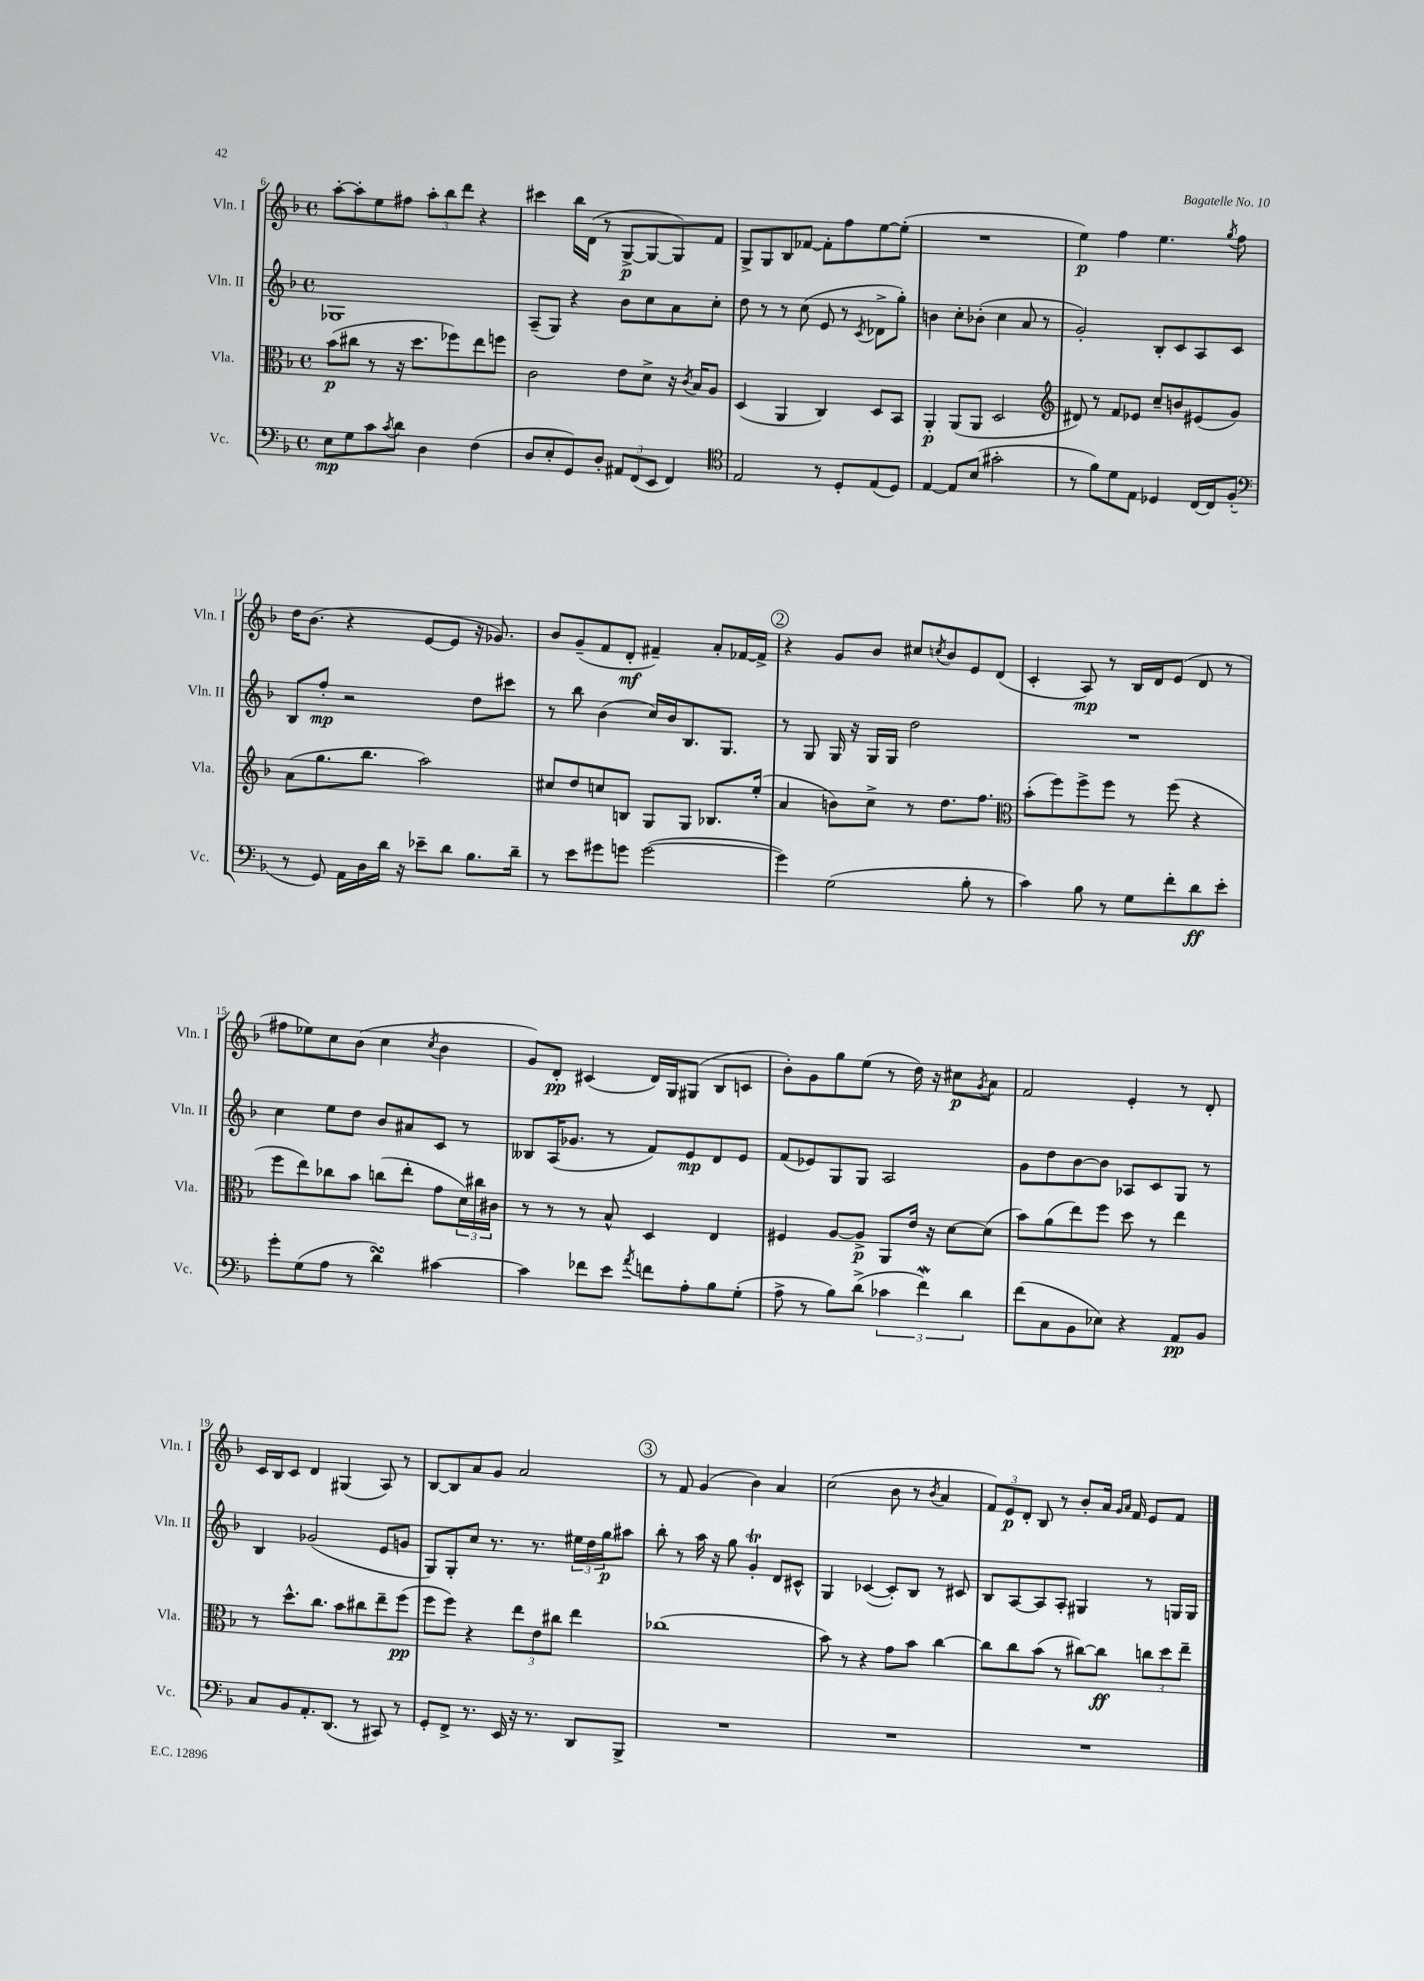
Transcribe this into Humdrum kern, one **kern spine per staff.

**kern	**dynam	**kern	**dynam	**kern	**dynam	**kern	**dynam
*part4	*part4	*part3	*part3	*part2	*part2	*part1	*part1
*staff4	*staff4	*staff3	*staff3	*staff2	*staff2	*staff1	*staff1
*I"Vc.	*	*I"Vla.	*	*I"Vln. II	*	*I"Vln. I	*
*I'Vc.	*	*I'Vla.	*	*I'Vln. II	*	*I'Vln. I	*
*clefF4	*	*clefC3	*	*clefG2	*	*clefG2	*
*k[b-]	*	*k[b-]	*	*k[b-]	*	*k[b-]	*
*M4/4	*	*M4/4	*	*M4/4	*	*M4/4	*
*met(c)	*	*met(c)	*	*met(c)	*	*met(c)	*
=6	=6	=6	=6	=6	=6	=6	=6
8E\L	mp	(8b-\L	p	1G-X	.	[8aa'\L	.
8G\	.	8cc#X\J	.	.	.	8aa'\]	.
8c\	.	8r	.	.	.	8ee\	.
8qc/	.	.	.	.	.	.	.
8d\J	.	16r	.	.	.	8ff#X\J	.
.	.	8.dd\L	.	.	.	.	.
4D\	.	.	.	.	.	12aa'\L	.
.	.	.	.	.	.	12bb-\	.
.	.	8ff-X\)	.	.	.	.	.
.	.	.	.	.	.	12ddd\J	.
(4F\	.	8ee\	.	.	.	4r	.
.	.	8ffn\J	.	.	.	.	.
=7	=7	=7	=7	=7	=7	=7	=7
8D/L	.	2c\	.	(8A~/L	.	4ccc#X\	.
8E'/	.	.	.	8G/J)	.	.	.
8GG/)	.	.	.	4r	.	16bb-\LL	.
.	.	.	.	.	.	(16d\JJ	.
8D'/J	.	.	.	.	.	8r	.
12AA#X/L	.	8e\L	.	8b-\L	.	[8G^/L	p
(12FF/	.	.	.	.	.	.	.
.	.	8d^\J	.	8cc\	.	8G/_	.
12EE/J	.	.	.	.	.	.	.
4FF/)	.	16r	.	8a\	.	8G/])	.
.	.	8qc/	.	.	.	.	.
.	.	16B-/KL	.	.	.	.	.
.	.	8A/J	.	8cc'\J	.	8f/J	.
=8	=8	=8	=8	=8	=8	=8	=8
*clefC4	*	*	*	*	*	*	*
2E/	.	(4D/	.	8dd\	.	8G^/L	.
.	.	.	.	8r	.	8G/	.
.	.	4AA/	.	8r	.	8B-/	.
.	.	.	.	(8cc\	.	[8f-X/J	.
8r	.	4C/)	.	8e/	.	8f-'\L]	.
8D'/L	.	.	.	8r	.	8ff\	.
.	.	.	.	8qc/	.	.	.
(8E/	.	8D/L	.	8d-X^\L	.	[8ee\	.
8D/J)	.	8BB-/J	.	8gg'\J)	.	(8ee'\J]	.
=9	=9	=9	=9	=9	=9	=9	=9
[4E/	.	4AA'/	p	4bn\	.	1r	.
8E/L]	.	(8AA/L	.	8cc'\L	.	.	.
(8B-/J	.	8AA/J	.	(8b-X'\J	.	.	.
2g#X'\	.	2D/	.	4cc\	.	.	.
.	.	.	.	8a/	.	.	.
.	.	.	.	8r	.	.	.
=10	=10	=10	=10	=10	=10	=10	=10
*	*	*clefG2	*	*	*	*	*
8r	.	8d#X/)	.	2g'/)	.	4ee\)	p
8f\L)	.	8r	.	.	.	.	.
8d\	.	8f/L	.	.	.	4ff\	.
8E\J	.	8e-X/J	.	.	.	.	.
4D-X/	.	8cc~/L	.	8B-'/L	.	4.ee\	.
.	.	8bn/	.	8c/	.	.	.
[16C/LL	.	(8e#X/	.	8A/	.	.	.
16C/J]	.	.	.	.	.	.	.
.	.	.	.	.	.	8qgg/	.
(8F'/J	.	8g/J)	.	8c/J	.	8ff\	.
!!LO:LB:g=z
=11	=11	=11	=11	=11	=11	=11	=11
*clefF4	*	*	*	*	*	*	*
8r	.	(8a\L	.	8B-/L	.	16dd\KL	.
.	.	.	.	.	.	(8.b-\J	.
8GG/)	.	8.gg\	.	8ff'/J	mp	.	.
16AA\LL	.	.	.	2r	.	4r	.
16D\	.	8.bb-\J	.	.	.	.	.
16d\JJ	.	.	.	.	.	.	.
16r	.	.	.	.	.	.	.
8e-X~\L	.	2aa\)	.	.	.	[8e/L	.
8d\J	.	.	.	.	.	8e/J]	.
8.B-\L	.	.	.	8dd\L	.	16r	.
.	.	.	.	.	.	8.g-X/)	.
.	.	.	.	8ccc#X\J	.	.	.
16d~\Jk	.	.	.	.	.	.	.
=12	=12	=12	=12	=12	=12	=12	=12
8r	.	8cc#X/L	.	8r	.	8b-/L	.
8e\L	.	8dd/	.	8bb-\	.	(8g~/	.
8g#X\	.	8ccn/	.	(4b-\	.	8f/	.
8gn\J	.	8Bn/J	.	.	.	8d'/J	mf
([2g\	.	8G/L	.	16cc/LL)	.	4f#X~/)	.
.	.	.	.	16b-/J	.	.	.
.	.	8G/J	.	8.B-/	.	.	.
.	.	8.B-X/L	.	.	.	8a'/L	.
.	.	.	.	8.G/J	.	.	.
.	.	.	.	.	.	[16f-X/L	.
.	.	(16ee'/Jk	.	.	.	16f-^/JJ]	.
!!LO:REH:place=s1:t=2
=13	=13	=13	=13	=13	=13	=13	=13
4g\])	.	4a/	.	8r	.	4r	.
.	.	.	.	8G/	.	.	.
(2G\	.	8bn\L)	.	16G/	.	8g/L	.
.	.	.	.	16r	.	.	.
.	.	8cc^\J	.	16G/LL	.	8b-/J	.
.	.	.	.	16G/JJ	.	.	.
.	.	8r	.	2dd\	.	8cc#X/L	.
.	.	.	.	.	.	8qccn/	.
.	.	8.dd\L	.	.	.	8b-/	.
8B-'\	.	.	.	.	.	8e/	.
.	.	8.ff\J	.	.	.	.	.
8r	.	.	.	.	.	(8d/J	.
=14	=14	=14	=14	=14	=14	=14	=14
*	*	*clefC3	*	*	*	*	*
4c\)	.	(8b-'\L	.	1r	.	4c'/	.
.	.	8ff\)	.	.	.	.	.
8B-\	.	8ff^\	.	.	.	8A/)	mp
8r	.	8ff\J	.	.	.	8r	.
8G\L	.	8r	.	.	.	16B-/LL	.
.	.	.	.	.	.	16d/J	.
8f'\	.	(8ff\	.	.	.	(8e/J	.
8d\	ff	4r	.	.	.	8d/	.
8e'\J	.	.	.	.	.	8r	.
!!LO:LB:g=z
=15	=15	=15	=15	=15	=15	=15	=15
8g'\L	.	8ff\L	.	4cc\	.	8ff#X\L	.
(8G\	.	8ee\)	.	.	.	8ee-X\)	.
8A\J	.	8cc-X\	.	8ee\L	.	8cc\	.
8r	.	8b-\J	.	8dd\J	.	(8b-\J	.
4dsSSS\)	.	(8ccn\L	.	8b-/L	.	4cc\	.
.	.	8ee'\J	.	8a#X/	.	.	.
.	.	.	.	.	.	8qcc/	.
[4c#X\	.	8g\L	.	8c/J	.	4b-\	.
.	.	24d\L)	.	8r	.	.	.
.	.	24cc#X\	.	.	.	.	.
.	.	24c#X\JJ	.	.	.	.	.
=16	=16	=16	=16	=16	=16	=16	=16
4c#\]	.	8r	.	8B--X/L	.	8g/L)	.
.	.	8r	.	(16A/K	.	8d'/J	pp
.	.	.	.	8.g-X/J	.	.	.
8f-X\L	.	8r	.	.	.	(4c#X/	.
8e\J	.	8B-^^/	.	8r	.	.	.
8qa/	.	.	.	.	.	.	.
8fn\L	.	4D/	.	8f/L)	.	16d/LL)	.
.	.	.	.	.	.	16G/J	.
8A'\	.	.	.	8e/	mp	(8G#X/J	.
8B-\	.	4E/	.	8d/	.	8B-/L	.
(8G'\J	.	.	.	8e/J	.	8cn/J	.
=17	=17	=17	=17	=17	=17	=17	=17
8A^\	.	4F#X/	.	(8f/L	.	8b-'\L)	.
8r	.	.	.	8e-X/)	.	8g\	.
8B-\L)	.	[8A/L	.	8G/	.	8gg\	.
(8d^\J	.	8A^/J]	p	8G/J	.	(8ee\J	.
6c-X\	.	8AA/L	.	2A/	.	8r	.
.	.	16e/Jk	.	.	.	16dd\)	.
6fw\)	.	.	.	.	.	.	.
.	.	16r	.	.	.	16r	.
.	.	[8d\L	.	.	.	8cc#X\L	p
6d\	.	.	.	.	.	.	.
.	.	.	.	.	.	8qg/	.
.	.	(8d\J]	.	.	.	8a\J	.
=18	=18	=18	=18	=18	=18	=18	=18
(8f\L	.	8b-\L)	.	8g\L	.	2f/	.
8C\	.	(8a\	.	8dd\	.	.	.
8BB-\	.	8ee\)	.	[8b-\	.	.	.
8E-X\J)	.	8ff\J	.	8b-\J]	.	.	.
4r	.	8dd\	.	8A-X/L	.	4e'/	.
.	.	8r	.	8c/	.	.	.
8AA/L	pp	4ee\	.	8G/J	.	8r	.
8BB-/J	.	.	.	8r	.	8d'/	.
!!LO:LB:g=z
=19	=19	=19	=19	=19	=19	=19	=19
8C/L	.	8r	.	4B-/	.	16c/LL	.
.	.	.	.	.	.	16B-/J	.
8BB-/	.	8.dd^^\L	.	.	.	8c/J	.
8.AA'/	.	.	.	(2g-X/	.	4d/	.
.	.	8.cc\J	.	.	.	.	.
(8.DD/J	.	.	.	.	.	.	.
.	.	8b-\L	.	.	.	(4G#X/	.
8r	.	8cc#X\	.	.	.	.	.
8CC#X/)	.	8ee~\	.	8e/L	.	8A/)	.
8r	.	(8ff\J	pp	8gn/J	.	8r	.
=20	=20	=20	=20	=20	=20	=20	=20
8GG'/L	.	8ff\L	.	8G/L)	.	[8B-/L	.
8FF^/J	.	8ff\J)	.	8G'/	.	8B-/]	.
8.r	.	4r	.	8cc/J	.	8a/	.
.	.	.	.	8.r	.	8g/J	.
16EE/	.	.	.	.	.	.	.
16r	.	12ee\L	.	.	.	2a/	.
8.r	.	.	.	8.r	.	.	.
.	.	12e\	.	.	.	.	.
.	.	12cc#X\J	.	.	.	.	.
8DD/L	.	4ee\	.	24ee#X\LL	.	.	.
.	.	.	.	24dd\	.	.	.
.	.	.	.	24gg\J	p	.	.
8BBB-^/J	.	.	.	8aa#X\J	.	.	.
!!LO:REH:place=s1:t=3
=21	=21	=21	=21	=21	=21	=21	=21
1r	.	(1cc-X	.	8bb-'\	.	8r	.
.	.	.	.	8r	.	8f/	.
.	.	.	.	16aa\	.	(4g/	.
.	.	.	.	16r	.	.	.
.	.	.	.	8gg\	.	.	.
.	.	.	.	4gT'/	.	4b-\)	.
.	.	.	.	8d/L	.	4a/	.
.	.	.	.	8c#X^^/J	.	.	.
=22	=22	=22	=22	=22	=22	=22	=22
1r	.	8b-\)	.	4G/	.	(2cc\	.
.	.	8r	.	.	.	.	.
.	.	4r	.	([4c-X/	.	.	.
.	.	8g\L	.	8c-'/L])	.	8b-\	.
.	.	8b-\J	.	8B-/J	.	8r	.
.	.	.	.	.	.	8qb-/	.
.	.	[4cc\	.	8r	.	4a/	.
.	.	.	.	8c#X/	.	.	.
=23	=23	=23	=23	=23	=23	=23	=23
1r	.	8cc\L]	.	8B-/L	.	12f/L)	.
.	.	.	.	.	.	12e/	p
.	.	8cc\	.	[8A/	.	.	.
.	.	.	.	.	.	12d'/J	.
.	.	(8b-\J	.	8A/]	.	8B-/	.
.	.	8r	.	8A'/J	.	8r	.
.	.	[8cc#X\L)	.	4G#X/	.	8b-'/L	.
.	.	8cc#\J]	ff	.	.	16a/Jk	.
.	.	.	.	.	.	16qqg/LL	.
.	.	.	.	.	.	16qqa/JJ	.
.	.	.	.	.	.	16f/	.
.	.	12ccn\L	.	8r	.	8e/L	.
.	.	12dd\	.	.	.	.	.
.	.	.	.	16Gn/LL	.	8f/J	.
.	.	12ee~\J	.	.	.	.	.
.	.	.	.	16G/JJ	.	.	.
==	==	==	==	==	==	==	==
*-	*-	*-	*-	*-	*-	*-	*-
